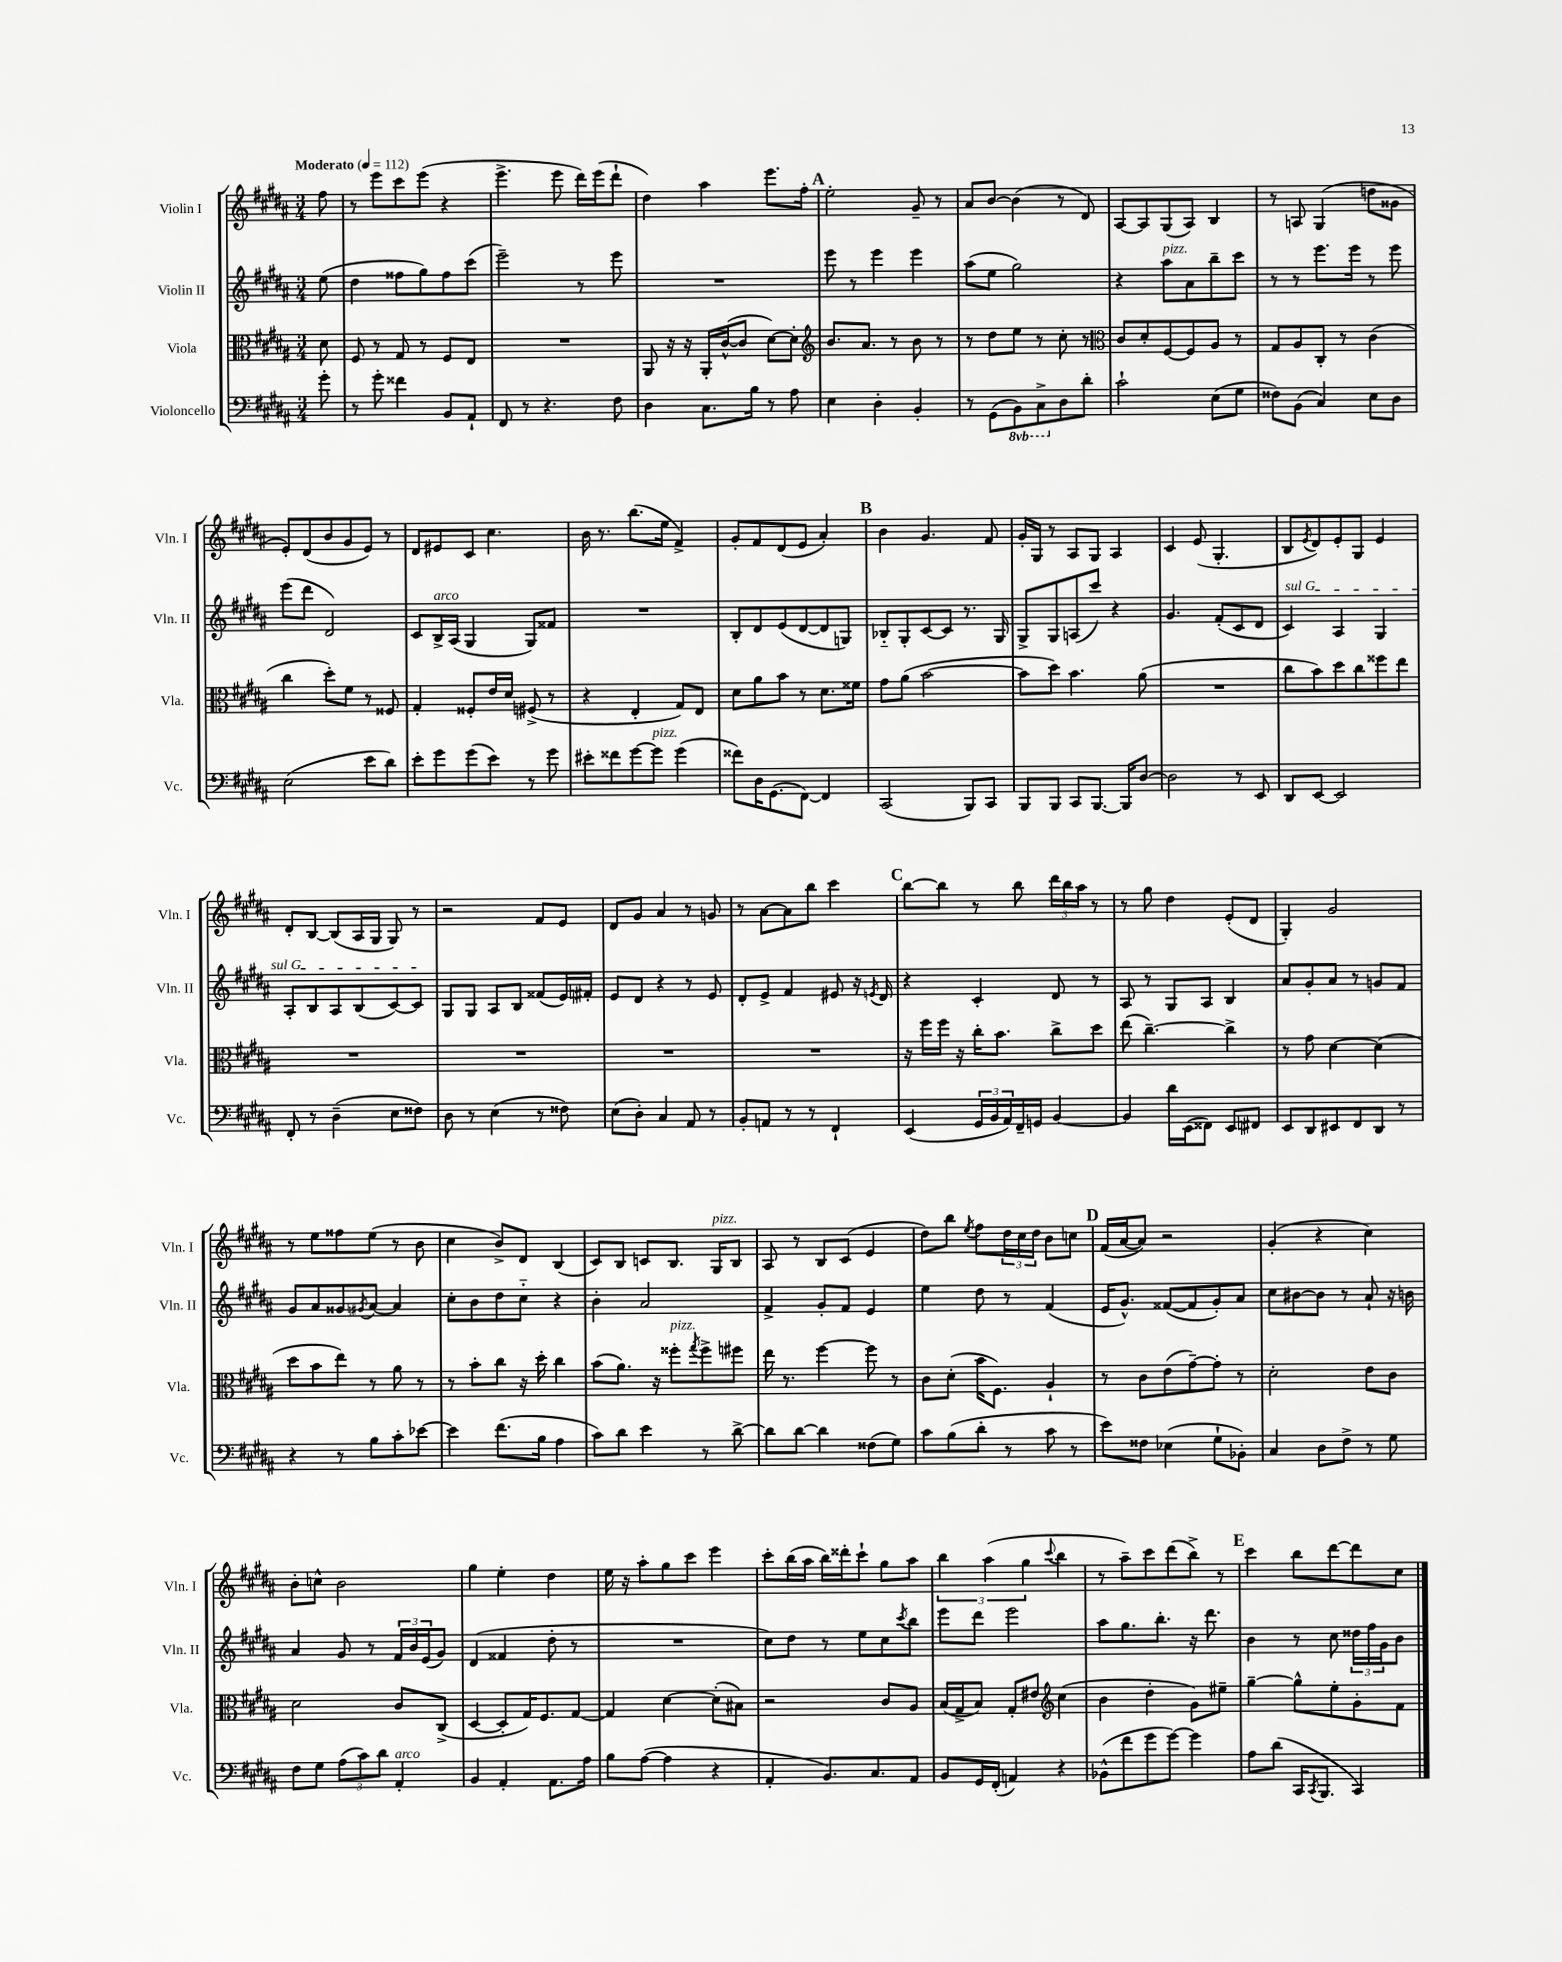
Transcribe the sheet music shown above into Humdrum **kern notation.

**kern	**kern	**kern	**kern
*part4	*part3	*part2	*part1
*staff4	*staff3	*staff2	*staff1
*I"Violoncello	*I"Viola	*I"Violin II	*I"Violin I
*I'Vc.	*I'Vla.	*I'Vln. II	*I'Vln. I
*clefF4	*clefC3	*clefG2	*clefG2
*k[f#c#g#d#a#]	*k[f#c#g#d#a#]	*k[f#c#g#d#a#]	*k[f#c#g#d#a#]
*M3/4	*M3/4	*M3/4	*M3/4
*MM112	*MM112	*MM112	*MM112
=	=	=	=
!	!	!	!LO:TX:a:B:t=Moderato
8g#'\	8d#\	(8ee\	8ff#\
=1	=1	=1	=1
8r	8F#/	4dd#\	8r
8g#'\	8r	.	8eee\L
4f##X\	8G#/	8ff##X\L	8ccc#\
.	8r	8gg#\)	(8eee\J
8BB/L	8F#/L	8ff##\	4r
8AA#`/J	8E/J	(8ccc#\J	.
=2	=2	=2	=2
8FF#/	2.r	2eee~\)	4.eee^\
8r	.	.	.
4.r	.	.	.
.	.	.	8eee\
.	.	8r	16ddd#\LL)
.	.	.	(16eee\J
8F#\	.	8eee\	8ddd#`\J
=3	=3	=3	=3
4D#\	8AA#/	2.r	4dd#\)
.	16r	.	.
.	16r	.	.
8.C#\L	16AA#'/LL	.	4aa#\
.	([16c#^^/J	.	.
.	8c#/J]	.	.
16B\Jk	.	.	.
8r	[8d#\L)	.	8.eee\L
8A#\	8d#'\J]	.	.
.	.	.	16ff#'\Jk
!!LO:REH:place=s1:t=A
=4	=4	=4	=4
*	*clefG2	*	*
4E\	8.b/L	8eee\	2ee'\
.	.	8r	.
.	8.a#/J	.	.
4D#'\	.	4eee\	.
.	8r	.	.
4BB'/	8b\	4eee\	8g#~/
.	8r	.	8r
=5	=5	=5	=5
8r	8r	(8aa#\L	8a#/L
(8GG#\L	8dd#\L	8ee\J	[8b/J
*8ba	*	*	*
8BBB\)	8ee\J	2gg#\)	(4b\]
8CC#^\	8r	.	.
*X8ba	*	*	*
8D#\	8cc#'\	.	8r
8d#'\J	8r	.	8d#/)
=6	=6	=6	=6
*	*clefC3	*	*
2c#`\	8c#/L	4r	[8A#/L
.	8d#'/	.	8A#/]
!	!	!LO:TX:a:i:t=pizz.	!
.	[8F#/	8aa#\L	(8G#/
.	8F#/]	8a#\	8A#/J)
(8E\L	8A#/J	8bb~\	4B/
8G#\J	8r	8ccc#\J	.
=7	=7	=7	=7
8F##X\L)	8G#/L	8r	8r
(8BB\J	8A#/	8r	8An/
4C#/)	8C#'/J	8.eee\L	(4G#/
.	8r	.	.
.	.	16eee\Jk	.
8E\L	(4c#\	8r	8ddn\L
8D#\J	.	8eee\	8g##X\J
!!LO:LB:g=z
=8	=8	=8	=8
(2E\	4cc#\	(8eee\L	8e'/L)
.	.	8ddd#\J	(8d#/
.	8dd#'\L)	2d#/)	8b/
.	8f#\J	.	8g#/
8e\L	8r	.	8e/J)
8d#\J)	8F##X/	.	8r
=9	=9	=9	=9
8e'\L	4G#'/	8c#/L	8d#/L
!	!	!LO:TX:a:i:t=arco	!
8g#\	.	16B^/L	8e#X/
.	.	(16A#/JJ	.
(8g#\	8F##X'/L	4G#/	8c#/J
8e\J)	16e/L	.	4.cc#\
.	16d#/JJ	.	.
8r	(8F#X^/	8G#/L)	.
8g#\	8r	8f##X/J	.
=10	=10	=10	=10
8e#X'\L	4r	2.r	16b\
.	.	.	8.r
8f##X\	.	.	.
[8g#\	4E'/	.	(8.bb\L
!LO:TX:a:i:t=pizz.	!	!	!
8g#\J]	.	.	.
.	.	.	16ee\Jk
(4g#\	8G#/L)	.	4f#^/)
.	8E/J	.	.
=11	=11	=11	=11
8f##X\L)	8d#\L	8B'/L	8g#'/L
16D#\K	8a#\	8d#/	8f#/
(8.GG#\	.	.	.
.	8b\J	(8e/	(8d#/
[8FF#\J)	8r	[8d#/	8e/J
4FF#/]	8.d#\L	8d#/]	4a#'/)
.	.	8Gn/J)	.
.	16f##X\Jk	.	.
!!LO:REH:place=s1:t=B
=12	=12	=12	=12
(2CC#/	8g#\L	8B-X/L	4b\
.	(8a#\J	8G#'/	.
.	[2b\	[8c#/	4.g#/
.	.	8c#/J]	.
8BBB/L)	.	8.r	.
8CC#/J	.	.	8f#/
.	.	16G#/	.
=13	=13	=13	=13
8BBB/L	8b\L]	8G#^/L	16g#'/LL
.	.	.	16G#/JJ
8BBB/J	8dd#\J)	8G#/	8r
8CC#/L	4.b\	(8An/	8A#/L
[8.BBB/J	.	8ccc#/J)	8G#/J
.	.	4r	4A#/
16BBB/KL]	.	.	.
[8D#/J	(8a#\	.	.
=14	=14	=14	=14
2D#\]	2.r	4.g#/	4c#/
.	.	.	(8e/
.	.	(8f#'/L	4.G#'/
8r	.	8c#/	.
8EE/	.	8d#/J	.
=15	=15	=15	=15
!	!	!LO:TX:a:i:t=sul G	!
8DD#/L	8cc#\L	4c#/)	8B/L
.	.	.	8qe/
[8EE/J	8b\)	.	8d#/)
2EE/]	8dd#\	4A#/	8e'/
.	8cc#\	.	8G#/J
.	8ff##X\	4G#/	4e/
.	8ee\J	.	.
!!LO:LB:g=z
=16	=16	=16	=16
8FF#'/	2.r	8A#'/L	8d#'/L
8r	.	8B/	[8B/J
(4D#~\	.	8A#/	(8B/L]
.	.	(8B/	16A#/L
.	.	.	16G#/JJ
8E\L	.	[8c#/)	8G#/)
8F##X\J)	.	8c#/J]	8r
=17	=17	=17	=17
8D#\	2.r	8G#/L	2r
8r	.	8G#/J	.
(4E\	.	8A#/L	.
.	.	8B/J	.
8r	.	(8f##X/L	8f#/L
8F##X\)	.	16e/L)	8e/J
.	.	16f#X'/JJ	.
=18	=18	=18	=18
(8E\L	2.r	8e/L	8d#/L
8D#'\J)	.	8d#/J	8g#/J
4C#/	.	4r	4a#/
8AA#/	.	8r	8r
8r	.	8e/	8gn/
=19	=19	=19	=19
8BB'/L	2.r	8d#'/L	8r
8AAn/J	.	8e^/J	[8a#\L
8r	.	4f#/	8a#\]
8r	.	.	8bb\J
4FF#`/	.	8e#X/	4ccc#\
.	.	16r	.
.	.	8qen/	.
.	.	16d#/	.
!!LO:REH:place=s1:t=C
=20	=20	=20	=20
(4EE/	16r	4r	[8bb\L
.	16ff#\LL	.	.
.	16ff#\JJ	.	8bb\J]
.	16r	.	.
24GG#/LL	16cc#'\KL	4c#'/	8r
24BB/	.	.	.
.	8.b\J	.	.
24AA#/)	.	.	.
16FF#~/	.	.	8bb\
16GGn/JJ	.	.	.
[4BB/	8cc#^\L	8d#/	24ddd#\LL
.	.	.	24bb\
.	.	.	24aa#\JJ
.	8dd#\J	8r	8r
=21	=21	=21	=21
4BB/]	(8ee\	8A#/	8r
.	[4.cc#~\)	8r	8gg#\
16d#\LL	.	8G#/L	4dd#\
(16EE\J	.	.	.
8FF##X\J)	.	8A#/J	.
8EE/L	4cc#^\]	4B/	(8e'/L
8FF#X/J	.	.	8d#/J
=22	=22	=22	=22
8EE/L	8r	8a#/L	4G#'/)
8DD#/	8g#\	8g#'/	.
8EE#X/	[4d#\	8a#/J	2g#/
8FF#/	.	8r	.
8DD#/J	(4d#\]	8gn/L	.
8r	.	8f#/J	.
!!LO:LB:g=z
=23	=23	=23	=23
4r	8dd#\L	8g#/L	8r
.	8b\	8a#/	8ee\L
8r	8ee\J)	8g##X/	8ff##X\
.	.	8qg#X/	.
8B\L	8r	[8a#/J	(8ee\J
8c#'\	8a#\	4a#/]	8r
[8e-X\J	8r	.	8b\
=24	=24	=24	=24
4e-\]	8r	8cc#'\L	4cc#\
.	8b'\L	8b\	.
(8.f#\L	8cc#\J	8dd#\	8b^/L)
.	16r	8cc#\J	8d#/J
16B\Jk	16dd#'\	.	.
4A#\	4cc#\	4r	(4B/
=25	=25	=25	=25
8c#\L)	(8b\L	4b'\	8c#/L)
8d#\J	8.a#\J)	.	8B/J
4e\	.	2a#/	8cn/L
.	16r	.	.
!	!LO:TX:a:i:t=pizz.	!	!
.	8ff##X'\L	.	8.B/J
.	8qgg#/	.	.
8r	8ff##^\	.	.
!	!	!	!LO:TX:a:i:t=pizz.
.	.	.	16G#/KL
[8d#^\	8ff#X\J	.	8B/J
=26	=26	=26	=26
8d#\L]	16ee\	4f#^/	8A#/
.	8.r	.	.
[8d#\J	.	.	8r
4d#\]	[4ff#\	8g#'/L	8B/L
.	.	8f#/J	(8c#/J
(8F##X\L	8ff#\]	4e/	4e/
8G#\J)	8r	.	.
=27	=27	=27	=27
8c#\L	8c#\L	4ee\	8dd#\L)
(8B\	(8d#'\J	.	8bb\J
.	.	.	8qee/
8d#'\J	16b\KL	8dd#\	8ff#\L
.	8.F#\J)	.	.
8r	.	8r	24dd#\L
.	.	.	24cc#\
.	.	.	24dd#\JJ
8c#\	4A#`/	(4f#/	8b\L
8r	.	.	8ccn\J
!!LO:REH:place=s1:t=D
=28	=28	=28	=28
8e\L)	8r	16e/KL	(16f#/LL
.	.	8.g#^^/J)	[16a#/J
8F##X\J	8c#\L	.	8a#/J])
(4E-X\	(8e\	([8f##X/L	2r
.	[8g#~\)	8f##/]	.
8G#`\L	8g#'\J]	8g#'/)	.
8BB-X'\J)	8r	8a#/J	.
=29	=29	=29	=29
4C#/	2d#'\	8cc#\L	(4g#'/
.	.	[8b#X\	.
8D#\L	.	8b#\J]	4r
8F#^\J	.	8r	.
8r	8e\L	8a#`/	4cc#\)
8G#\	8c#\J	16r	.
.	.	16bn\	.
!!LO:LB:g=z
=30	=30	=30	=30
8F#\L	2d#\	4a#/	8b'\L
8G#\J	.	.	8ccn^^\J
(12A#\L	.	8g#/	2b\
12c#\)	.	.	.
.	.	8r	.
12d#\J	.	.	.
!LO:TX:a:i:t=arco	!	!	!
4AA#'/	8c#/L	24f#/LL	.
.	.	24b/	.
.	.	(24e/J	.
.	(8C#^/J	8g#/J)	.
=31	=31	=31	=31
4BB/	[4D#/	(4d#/	4gg#\
4AA#'/	8D#'/L]	4f##X/	4ee'\
.	16G#/K)	.	.
.	8.F#/	.	.
8.AA#\L	.	8dd#'\	4dd#\
.	[8G#/J	8r	.
16A#\Jk	.	.	.
=32	=32	=32	=32
8B\L	4G#/]	2.r	16ee\
.	.	.	16r
([8A#\J	.	.	8aa#'\L
4A#\]	[4d#\	.	8gg#\
.	.	.	8ccc#\J
4r	(8d#'\L]	.	4eee\
.	8B#X\J)	.	.
=33	=33	=33	=33
4AA#'/	2r	8cc#\L)	8ccc#'\L
.	.	8dd#\J	(16bb\L
.	.	.	16aa#\JJ
8.BB/L)	.	8r	16bb\LL)
.	.	.	16ddd##X'\J
.	.	8ee\L	8ccc#`\J
8.C#/	.	.	.
.	8c#/L	8cc#\	8gg#\L
.	.	8qccc#/	.
8AA#/J	8A#/J	8bb\J	8aa#\J
=34	=34	=34	=34
8BB/L	(16B/LL	8eee\L	6bb\
.	16G#^/J	.	.
16GG#/L	8B/J)	8ddd#\J	.
.	.	.	(6aa#\
(16FF#'/JJ	.	.	.
4AAn/)	8G#'/L	2eee\	.
.	.	.	6gg#\
.	8e#X/J	.	.
*	*clefG2	*	*
.	.	.	8qqccc#/
4r	(4cc#\	.	4bb\
=35	=35	=35	=35
(8BB-X^^\L	4b\	8aa#\L	8r
8f#\	.	8.gg#\	8aa#~\L)
8g#\	4dd#'\	.	8ccc#\
.	.	8.bb'\J	.
[8g#\J)	.	.	(8ddd#\
4g#\]	8g#\L)	16r	8bb^\J)
.	.	8.ddd#\	.
.	8ee#X~\J	.	8r
!!LO:REH:place=s1:t=E
=36	=36	=36	=36
8A#\L	[4gg#~\	4b\	4ccc#\
(8d#\J	.	.	.
16CC#/KL	8gg#^^\L]	8r	8bb\L
8qCC#/	.	.	.
8.BBB/J	.	.	.
.	8ee'\	8cc#\	[8ddd#\
4CC#/)	8g#'\	24dd##X\LL	8ddd#\]
.	.	24ff#\	.
.	.	24g#\J	.
.	8f#\J	8b\J	8cc#\J
==	==	==	==
*-	*-	*-	*-
